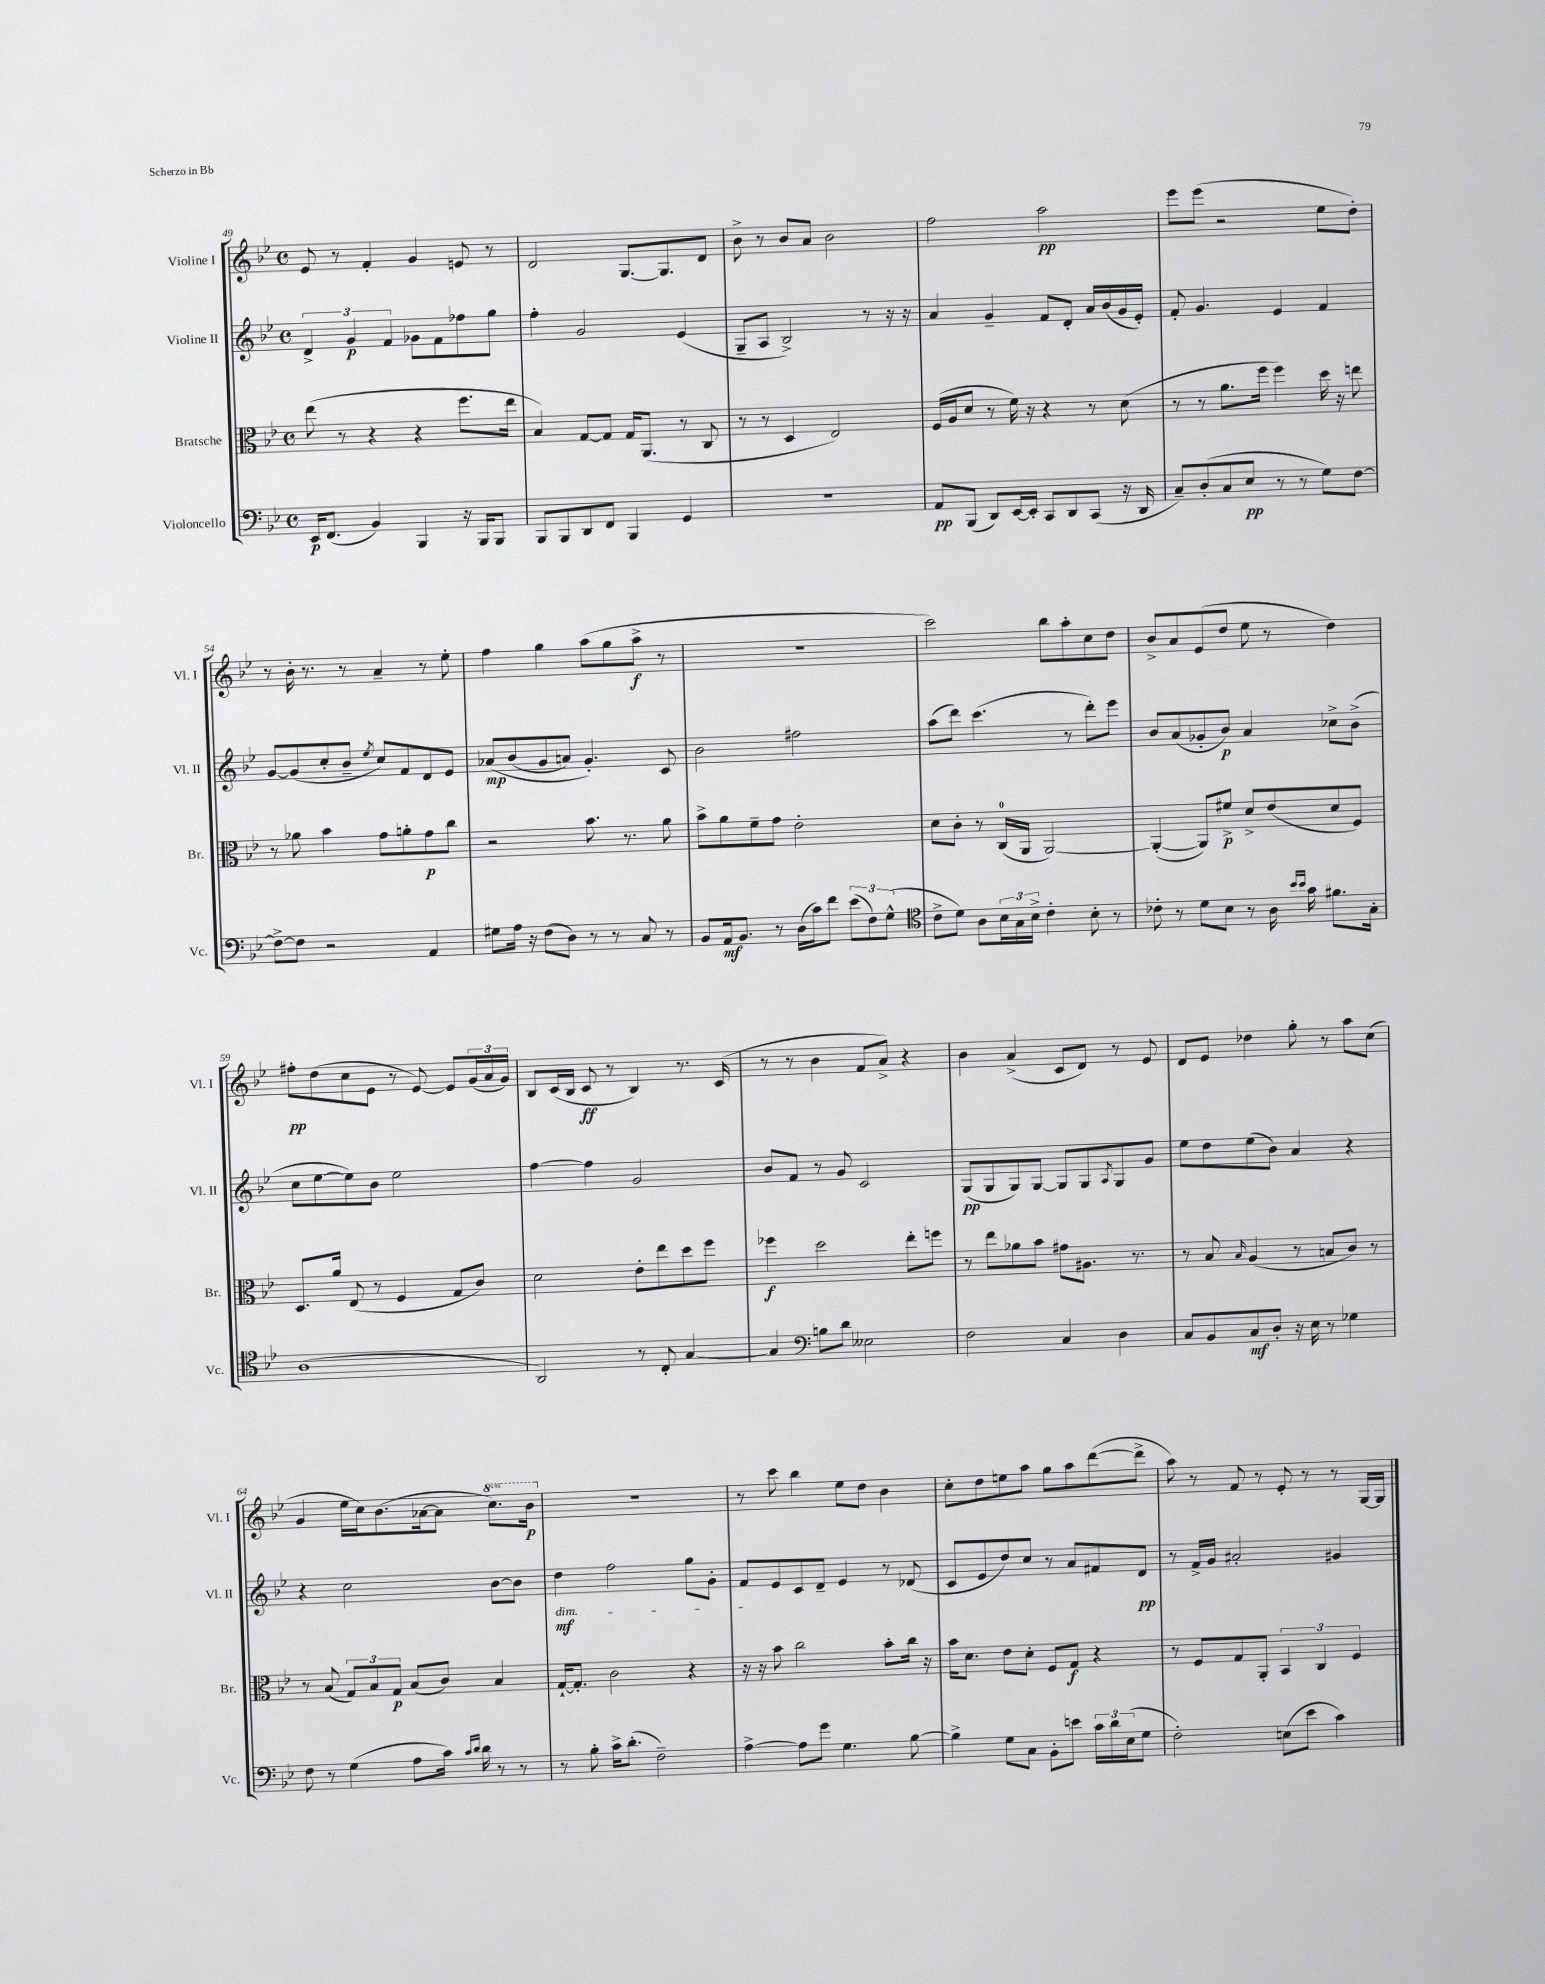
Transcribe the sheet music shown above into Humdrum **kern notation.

**kern	**kern	**kern	**kern
*staff4	*staff3	*staff2	*staff1
*clefF4	*clefC3	*clefG2	*clefG2
*k[b-e-]	*k[b-e-]	*k[b-e-]	*k[b-e-]
*M4/4	*M4/4	*M4/4	*M4/4
*met(c)	*met(c)	*met(c)	*met(c)
16EE-/LK	(8ee-\	6d^/	8e-/
(8.FF/J	.	.	.
.	8r	.	8r
.	.	6g/	.
4BB-/)	4r	.	4f'/
.	.	6f/	.
4BBB-/	4r	8g-\L	4g/
.	.	8f\	.
16r	8.ff\L	8ff-\	8e/
16BBB-/LK	.	.	.
8BBB-/J	.	8gg\J	8r
.	16ee-\Jk	.	.
=	=	=	=
8BBB-/L	4B-/)	4ff'\	2d/
8BBB-/	.	.	.
8DD/	[8G/L	2g/	.
8FF/J	8G/]J	.	.
4BBB-/	16G/LK	.	[8.G/L
.	(8.AA/J	.	.
.	.	.	8.G/]
4GG/	8r	(4e-/	.
.	8C/	.	8d/J
=	=	=	=
1r	8r	8G~/L	8b-^\
.	8r	8A/J	8r
.	4D/	2B-^/)	8b-/L
.	.	.	8a/J
.	2E-/)	.	2b-\
.	.	8r	.
.	.	16r	.
.	.	16r	.
=	=	=	=
8AA/L	(16F/LL	4a/	2ff\
.	16A/J	.	.
(8BBB-/J	8d/J	.	.
8DD/L)	8r	4g~/	.
[16EE-/L	16f\)	.	.
16EE-'/]JJ	16r	.	.
8CC/L	4r	8f/L	2aa\
8DD/	.	8d'/J	.
(8CC/J	8r	16a/LL	.
.	.	(16b-/	.
16r	(8d\	16g/	.
16DD/	.	16e-'/JJ)	.
=	=	=	=
8C~/L)	8r	8f'/	8eee-\L
(8D'/	8r	4.g/	(8eee-\J
8C/	8.a\L	.	2r
8E-/J	.	.	.
.	16ff\Jk	.	.
8r	4ff\)	4e-/	.
8r	.	.	.
8G\L)	16dd\	4f/	8ee-\L
.	16r	.	.
[8F\J	8ee\	.	8dd'\J)
=	=	=	=
8F^\_L	8r	[8g/L	8r
8F\]J	8a-\	(8g/]	16b-'\
.	.	.	8.r
2r	4b-\	8cc'/	.
.	.	8b-~/J	8r
.	.	8qee-/	.
.	8g\L	8cc/L)	4a~/
.	8a'\	8f/	.
4AA/	8g\	8d/	8r
.	8cc\J	8e-/J	8ee-'\
=	=	=	=
8G#\L	2r	&(8a-/L	4ff\
16A\Jk	.	(8b-/	.
16r	.	.	.
(8F\L	.	8g/	4gg\
8D\J)	.	8a/J)	.
8r	8.b-\	4.g'/&)	(8aa\L
8r	.	.	8gg\
.	8.r	.	.
8C/	.	.	8aa^\J
8r	8a\	8c/	8r
=	=	=	=
8BB-/L	8b-^\L	2b-\	1r
16AA/k	8a\	.	.
8.BB-/J	.	.	.
.	8f~\	.	.
8r	8g\J	.	.
(16D\LL	2e-'\	2ff#\	.
16c\J)	.	.	.
8f\J	.	.	.
(12e-\L	.	.	.
12F\)	.	.	.
(12G^^\J	.	.	.
=	=	=	=
*clefC4	*	*	*
8c^\L	8d\L	(8aa\L	2ccc\)
8d\J)	8c'\J	8ddd\J)	.
8A\L	8r	(4.ccc\	.
24B-\L	(16C/LL	.	.
24G\	.	.	.
.	16AA/JJ	.	.
24B-^\JJ	.	.	.
4c'\	[2AA/)	.	8bb-\L
.	.	8r	8aa'\
8B-'\	.	8ddd'\L)	8cc\
8r	.	8eee-\J	8dd\J
=	=	=	=
8c-'\	(4AA'/_	8b-/L	8b-^/L
8r	.	(8a/	8a/
8d\L	8AA/]L)	8g-'/	(8e-/
8B-\J	8f#^/J	8b-/J)	8dd/J
8r	8d^/L	4a/	8ee-\
16A\	(8e-/	.	8r
16qqb-/LL	.	.	.
16qqb-/JJ	.	.	.
16g\	.	.	.
8.f#\L	8d/	8cc-^\L	4dd\)
.	8F/J)	(8b-^\J	.
16G'\Jk	.	.	.
=	=	=	=
(1A	8.D/L	8cc\L	8ff#'\L
.	.	[8ee-\	(8dd\
.	16a/Jk	.	.
.	(8E-/	8ee-\])	8cc\
.	8r	8b-\J	8e-\J
.	4F/	2ee-\	8r
.	.	.	[8e-/)
.	8G/L	.	8e-/]L
.	8c/J)	.	(24g/L
.	.	.	24a/
.	.	.	24g/JJ)
=	=	=	=
2AA/)	2d\	[4ff\	8B-/L
.	.	.	(16c/L
.	.	.	16B-/JJ
.	.	4ff\]	8c/
.	.	.	8r
8r	8e-'\L	2g/	4B-/)
8C'/	8ee-\	.	.
[4G/	8dd\	.	8.r
.	8ff\J	.	.
.	.	.	(16c/
=	=	=	=
4G/]	4ff-\	8b-/L	8r
.	.	8f/J	8r
*clefF4	*	*	*
8B\L	2dd\	8r	4b-\
8d\J	.	8g/	.
2E--\	.	2c/	8f/L
.	.	.	8a^/J)
.	8ee-'\L	.	4r
.	8ff\J	.	.
=	=	=	=
2F\	8r	(8G/L	4b-\
.	8ee-\L	8G/	.
.	8a-\	8G/)	(4a^/
.	8b-\J	[8G/J	.
4C/	8g#\L	8G/]L	8c/L
.	8.A#\J	8G/	8d/J)
.	.	8qA/	.
4D\	.	8G/	8r
.	8.r	.	.
.	.	8g/J	8e-/
=	=	=	=
8C/L	8r	8ee-\L	8d/L
8BB-/	8B-/	8dd\	8e-/J
.	16qqB-/	.	.
8C/	(4A/	(8ee-\	4dd-\
8D'/J	.	8b-\J)	.
16r	8r	4a/	8gg'\
16E-\	.	.	.
8r	8B/L	.	8r
4G-\	8c/J)	4r	8aa\L
.	8r	.	(8cc\J
=	=	=	=
8F\	8r	4r	4g/
8r	(8B-/	.	.
(4G\	12G/L)	2cc\	16ee-\LL
.	.	.	16cc\J)
.	12B-/	.	.
.	.	.	(8.b-\
.	12G/J	.	.
8A\L	(8B-/L	.	.
.	.	.	[16a-\k
16c\Jk)	8c/J)	.	8a-\]J
16qqc/LL	.	.	.
16qqd/JJ	.	.	.
16d\	.	.	.
8r	4B-/	[8b-\L	8.ccc\L)
8r	.	8b-\]J	.
.	.	.	16bb-\Jk
=	=	=	=
8r	[16G`/LK	4dd\	1r
.	8.G'/]J	.	.
8B-'\	.	.	.
16c^\LK	2c\	2ff\	.
(8.d'\J	.	.	.
2F~\)	.	.	.
.	4r	8gg\L	.
.	.	8g'\J	.
=	=	=	=
[4A^\	16r	8f/L	8r
.	16r	.	.
.	8b-\	8e-/	8ccc\
8A\]L	2cc\	8c/	4bb-\
8g\J	.	8d~/J	.
4.G\	.	4e-/	8ee-\L
.	.	.	8dd\J
.	8b-'\L	8r	4b-\
[8B-\	16cc\Jk	(8d-/	.
.	16r	.	.
=	=	=	=
4B-^\]	16b-\LK	8c/L	8cc'\L
.	8.d\J	.	.
.	.	8e-/	8dd\
8G\L	8e-\L	8dd/)	8ee\
8C\J	8d'\J	8cc/J	8aa\J
8BB-'\L	8F/L	8r	8gg\L
8e\J	8G/J	8a/L	8aa\
24c\LL	4r	8f#/	([8ddd\
24d\	.	.	.
(24E-\J	.	.	.
8G\J	.	8d/J	8ddd^\]J
=	=	=	=
2F'\)	8r	8r	8aa\)
.	8F/L	16f^/LL	8r
.	.	16g/JJ	.
.	8G/	2a#'/	8f/
.	8AA'/J	.	8r
(8E\L	6BB-/	.	8e-'/
8e-\J	.	.	8r
.	6C/	.	.
4c\)	.	4g#/	8r
.	6F/	.	.
.	.	.	[16G/LL
.	.	.	16G/]JJ
==	==	==	==
*-	*-	*-	*-
